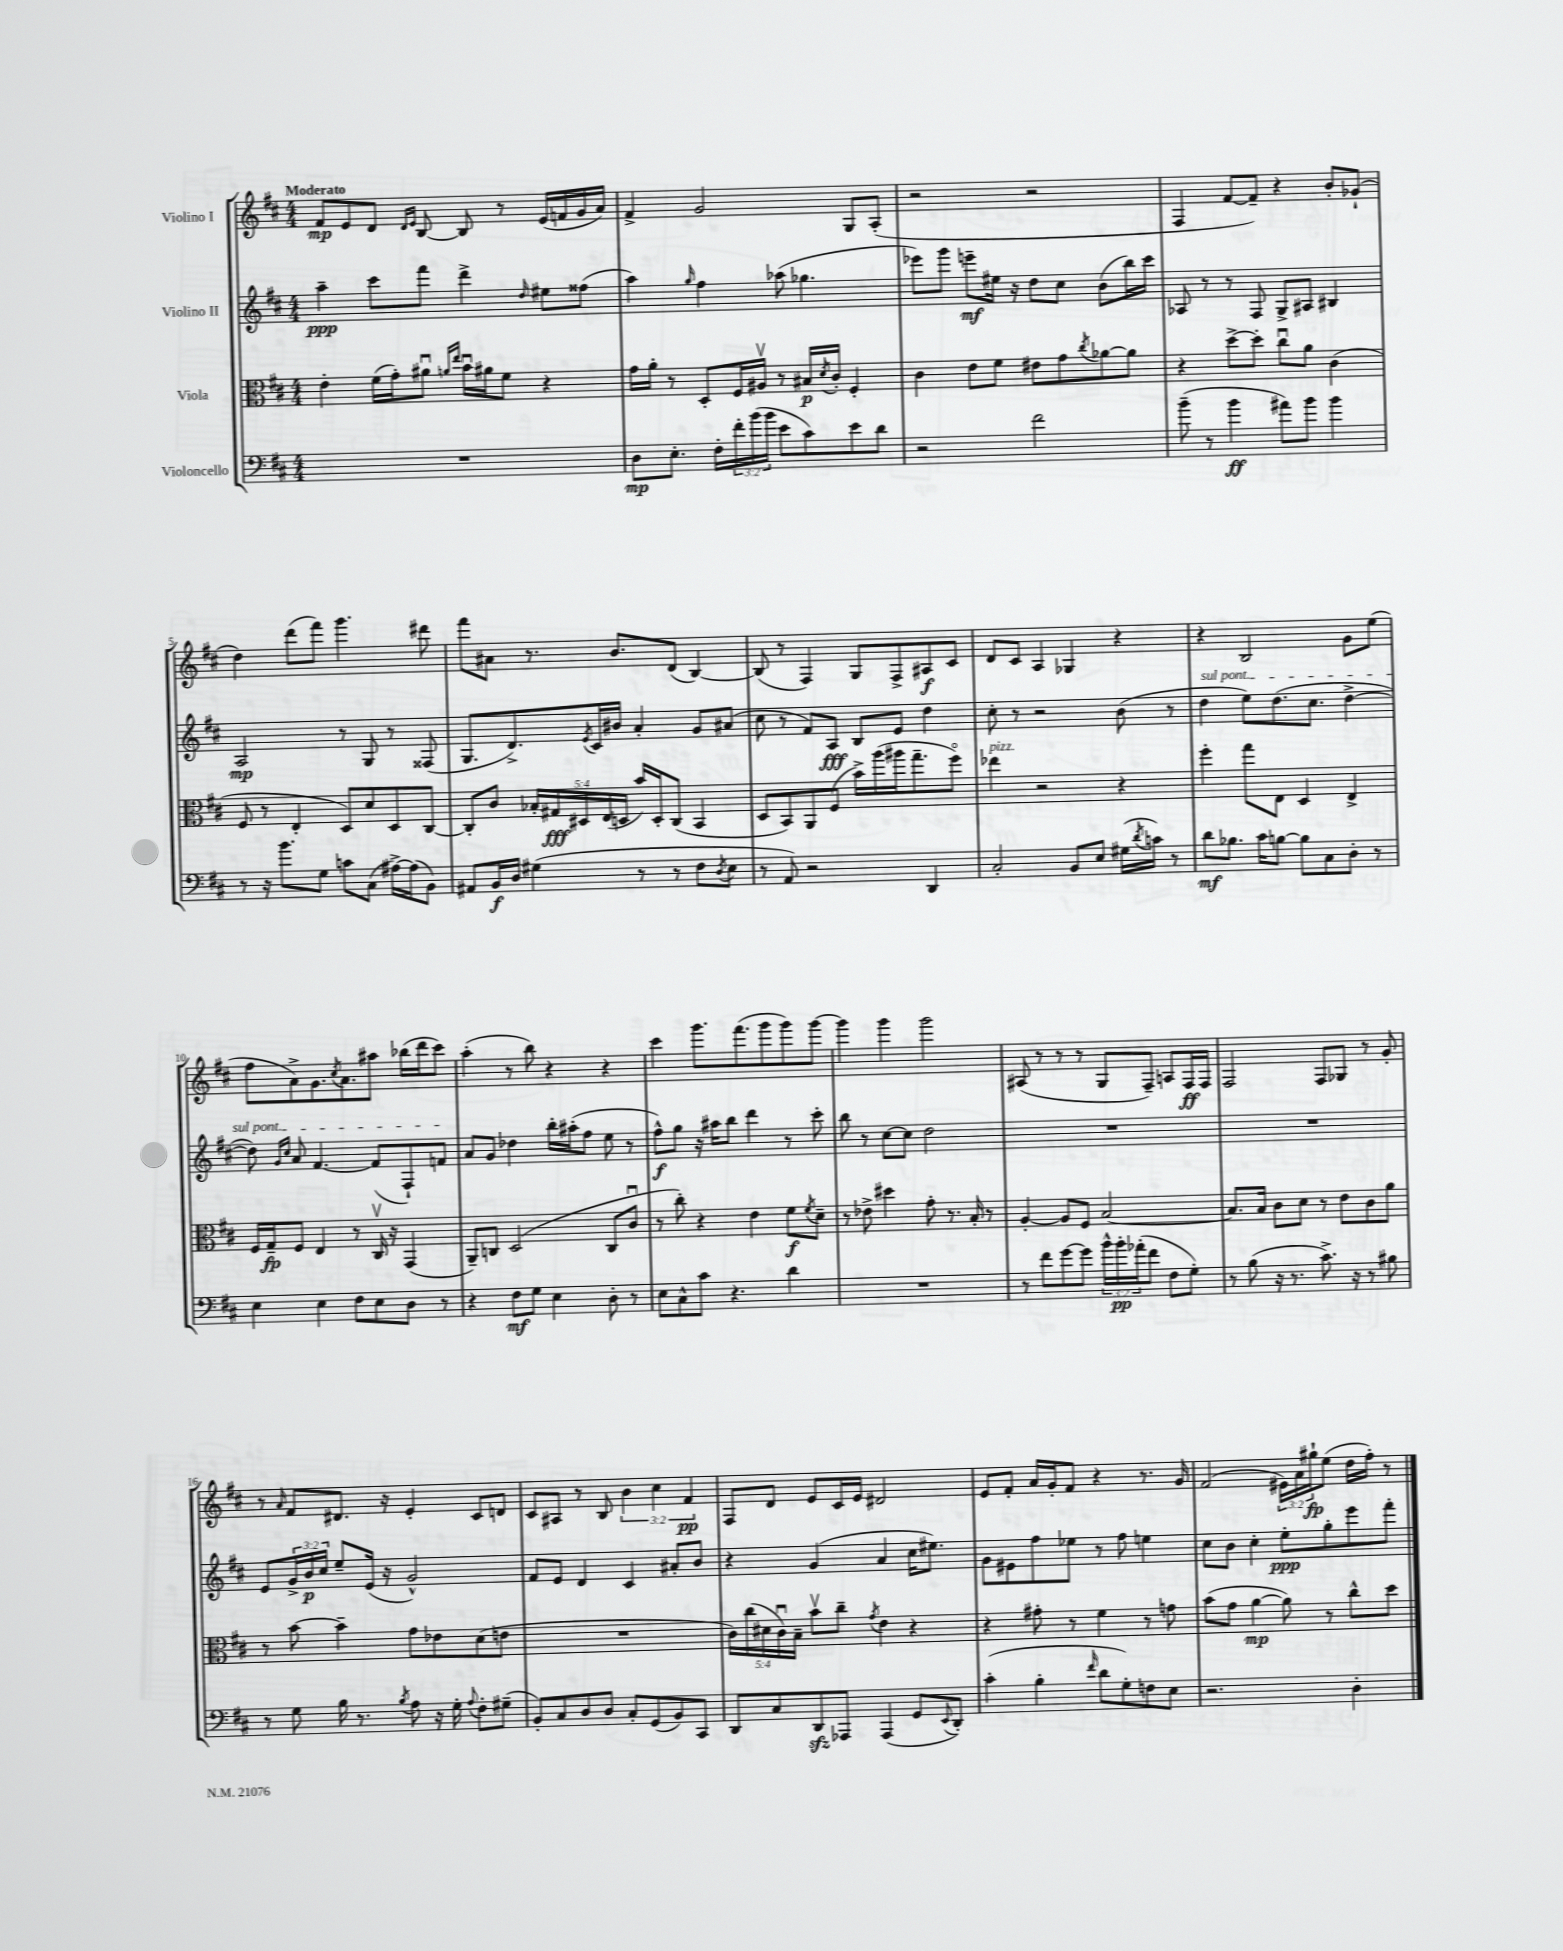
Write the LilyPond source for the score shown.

<<
\new StaffGroup <<
\new Staff = "s0" \with { instrumentName = "Violino I" } {
    \clef treble \key d \major \numericTimeSignature \time 4/4 \override Staff.TupletNumber.text = #tuplet-number::calc-fraction-text \tempo "Moderato"
    fis'8\mp e'8 d'8 \grace { d'16 e'16 } b8~ b8 r8 e'16( f'16 g'16 a'16) |
    fis'4-> g'2 g8 a8-.( |
    r2 r2 |
    fis4 fis'8~ fis'8--) r4 b'8-. ges'8-!( |
    d''4) d'''8( fis'''8) g'''4. dis'''8 |
    fis'''8 ais'8 r8. b'8. d'8( b4~) |
    b8( r8 fis4) g8 fis8-> ais8\f cis'8 |
    d'8 cis'8 a4 ges4 r4 |
    r4 b2 g'8 e''8( |
    fis''8 a'8->) g'8. \acciaccatura { cis''8 } a'8. ais''8 bes''16( d'''16 cis'''8) |
    a''4-.( r8 b''8) r4 r4 |
    cis'''4 g'''8. fis'''8.( g'''8 g'''8) g'''8~ |
    g'''4 g'''4 g'''2 |
    ais8( r8 r8 r8 g8 fis8--) a8 fis16\ff fis16 |
    fis2 fis8 ges8 r8 g'8-. |
    r8 \grace { a'16 } fis'8 dis'8. r16 e'4-. cis'8 d'8 |
    cis'8 ais8 r8 b8 \tuplet 3/2 { b'4 cis''4 fis'4\pp } |
    fis8 d'8 e'8 cis'16 e'16 dis'2 |
    e'8 fis'8-. a'16 g'16-. fis'8 r4 r8. g'16 |
    fis'2( \tuplet 3/2 { eis'16) a'16 gis''16-!\fp } e''8( d''16 fis''16-.) r8 \bar "|." |
}
\new Staff = "s1" \with { instrumentName = "Violino II" } {
    \clef treble \key d \major \numericTimeSignature \time 4/4 \override Staff.TupletNumber.text = #tuplet-number::calc-fraction-text
    a''4--\ppp cis'''8 fis'''8 d'''4-> \grace { d''16 } eis''8 fisis''8( |
    a''4) \grace { g''16 } fis''4 aes''8( ges''4. |
    ees'''8) g'''8 e'''8--\mf eis''16 r16 d''8 cis''8 b'8( b''16) cis'''16 |
    aes8 r8 r8 fis8 g8-> ais8 bis4 |
    a2\mp r8 g8 r8 fisis8( |
    g8. d'8.->) \acciaccatura { e'8 } cis'16 bis'16 a'4-. g'8 ais'8( |
    cis''8 r8 fis'8) a8\fff b8 e'8 d''4 |
    cis''8-. r8 r2 b'8( r8 |
    \once \override TextSpanner.bound-details.left.text = \markup { \italic "sul pont." } d''4\startTextSpan e''8) d''8.( cis''8. d''4~-> |
    d''8) \grace { g'16 cis''16 } a'8 fis'4.~ fis'8( fis8-!) f'8\stopTextSpan |
    a'8 g'8 des''4 b''16-. ais''16-.( fis''8 e''8 r8 |
    fis''8-^\f) g''8 r16 ais''16 b''8 d'''4 r8 cis'''8-. |
    b''8 r8 cis''8~ cis''8 d''2 |
    R1 |
    R1 |
    e'8 \tuplet 3/2 { g'16-> b'16\p cis''16 } e''8-- e'16( r16 g'2-^) |
    fis'8 e'8 d'4 cis'4 ais'8-. b'8 |
    r4 g'4( a'4 cis''16 eis''8.) |
    g'8 eis'8 fis''8 ees''8 r8 fis''8 e''4 |
    cis''8 b'8 cis''4-. e''8-.\ppp g''8-. e'''8 fis'''8-. \bar "|." |
}
\new Staff = "s2" \with { instrumentName = "Viola" } {
    \clef alto \key d \major \numericTimeSignature \time 4/4 \override Staff.TupletNumber.text = #tuplet-number::calc-fraction-text
    e'4-. fis'16( g'16-.) ais'8\downbow \grace { a'16 e''16 } b'16\downbow ais'16 fis'8 r4 |
    g'16 a'16-. r8 d8-. fis16 ais16\upbow r8 bis16\p \acciaccatura { d'8 } cis'16-. fis4-. |
    cis'4 e'8 fis'8 eis'8 g'8 \acciaccatura { cis''8 } aes'8~ aes'8 |
    r4 d''8~-> d''8-. cis''8\downbow a'8 cis'4( |
    fis8 r8 e4-. d8) d'8 d8 cis8~ |
    cis8-. cis'8 \tuplet 5/4 { bes16-. gis16\fff dis16 e16( d16 } b'16) d16-. cis8( b,4 |
    d8 b,8) a,8 fis8( b'16->) a''16( ais''16 g''8.-- fis''8\flageolet) |
    ees''4^\markup { \italic "pizz." } r2 r4 |
    fis''4-. g''8 e8 d4 e4-> |
    fis16 g16--\fp fis8 e4 r8 cis16\upbow r16 g,4( |
    a,8--) c8 d2( c8 cis'8\downbow |
    r8 cis''8-.) r4 e'4 fis'8\f \acciaccatura { fis'8 } d'8-- |
    r8 ees'8-> dis''4 g'8-. r8. b16-. r8 |
    a4~-. a8 fis8 b2~ |
    b8. b16 cis'8 d'8 r8 e'8 cis'8 a'8 |
    r8 b'8~ b'4-- g'8 ees'8 d'8( e'8 |
    R1 |
    \tuplet 5/4 { cis'16) cis''16( dis'16 cis'16\downbow) b16-- } b'8\upbow cis''8-- \acciaccatura { g'8 } e'4 r4 |
    r4 gis'8-. r8 fis'4 r8 g'8 |
    b'8( g'8 a'4~\mp a'8) r8 cis''8-^ d''8 \bar "|." |
}
\new Staff = "s3" \with { instrumentName = "Violoncello" } {
    \clef bass \key d \major \numericTimeSignature \time 4/4 \override Staff.TupletNumber.text = #tuplet-number::calc-fraction-text
    R1 |
    d8\mp e8.-. fis16-. \tuplet 3/2 { fis'16-. b'16( b'16 } e'8 cis'8) e'8 d'8 |
    r2 fis'2 |
    b'8--( r8 b'4\ff ais'8) b'8 b'4 |
    r8 r16 b'8. g8 c'8 cis8( ais16~->) ais16( b,8) |
    ais,8 b,16\f d16 gis4( r8 r8 fis8 \acciaccatura { d8 } e8 |
    r8 a,8) r2 d,4 |
    cis2-. b,8 e8 gis16( \acciaccatura { d'8 } c'16) r8 |
    d'8\mf bes8. cis'16 b8~ b8 cis8 d8-. r8 |
    e4 e4 fis8 e8 d8 r8 |
    r4 fis8\mf g8 e4 d8-. r8 |
    e8 cis8-^ cis'8 r4. d'4 |
    R1 |
    r8 fis'8 g'8~ g'8 \tuplet 3/2 { b'16-^ b'16-.\pp aes'16-.( } fis'8 fis8 g8-.) |
    r8 b8( r16 r8. cis'8.->) r16 r8 bis8 |
    r8 g8 b16 r8. \acciaccatura { b8 } a8 r16 g16-. \appoggiatura { a8 } fis8-. gis8--( |
    b,8-.) cis8 d8 d8 cis8-. g,8( b,8) cis,8 |
    d,8 cis8 d,8\sfz aes,,8 aes,,4( g,8 \appoggiatura { e,8 } d,8-.) |
    cis'4-.( b4-. \grace { fis'16 } d'8 g8-.) f8 e8 |
    r2. d4-. \bar "|." |
}
>>
>>
